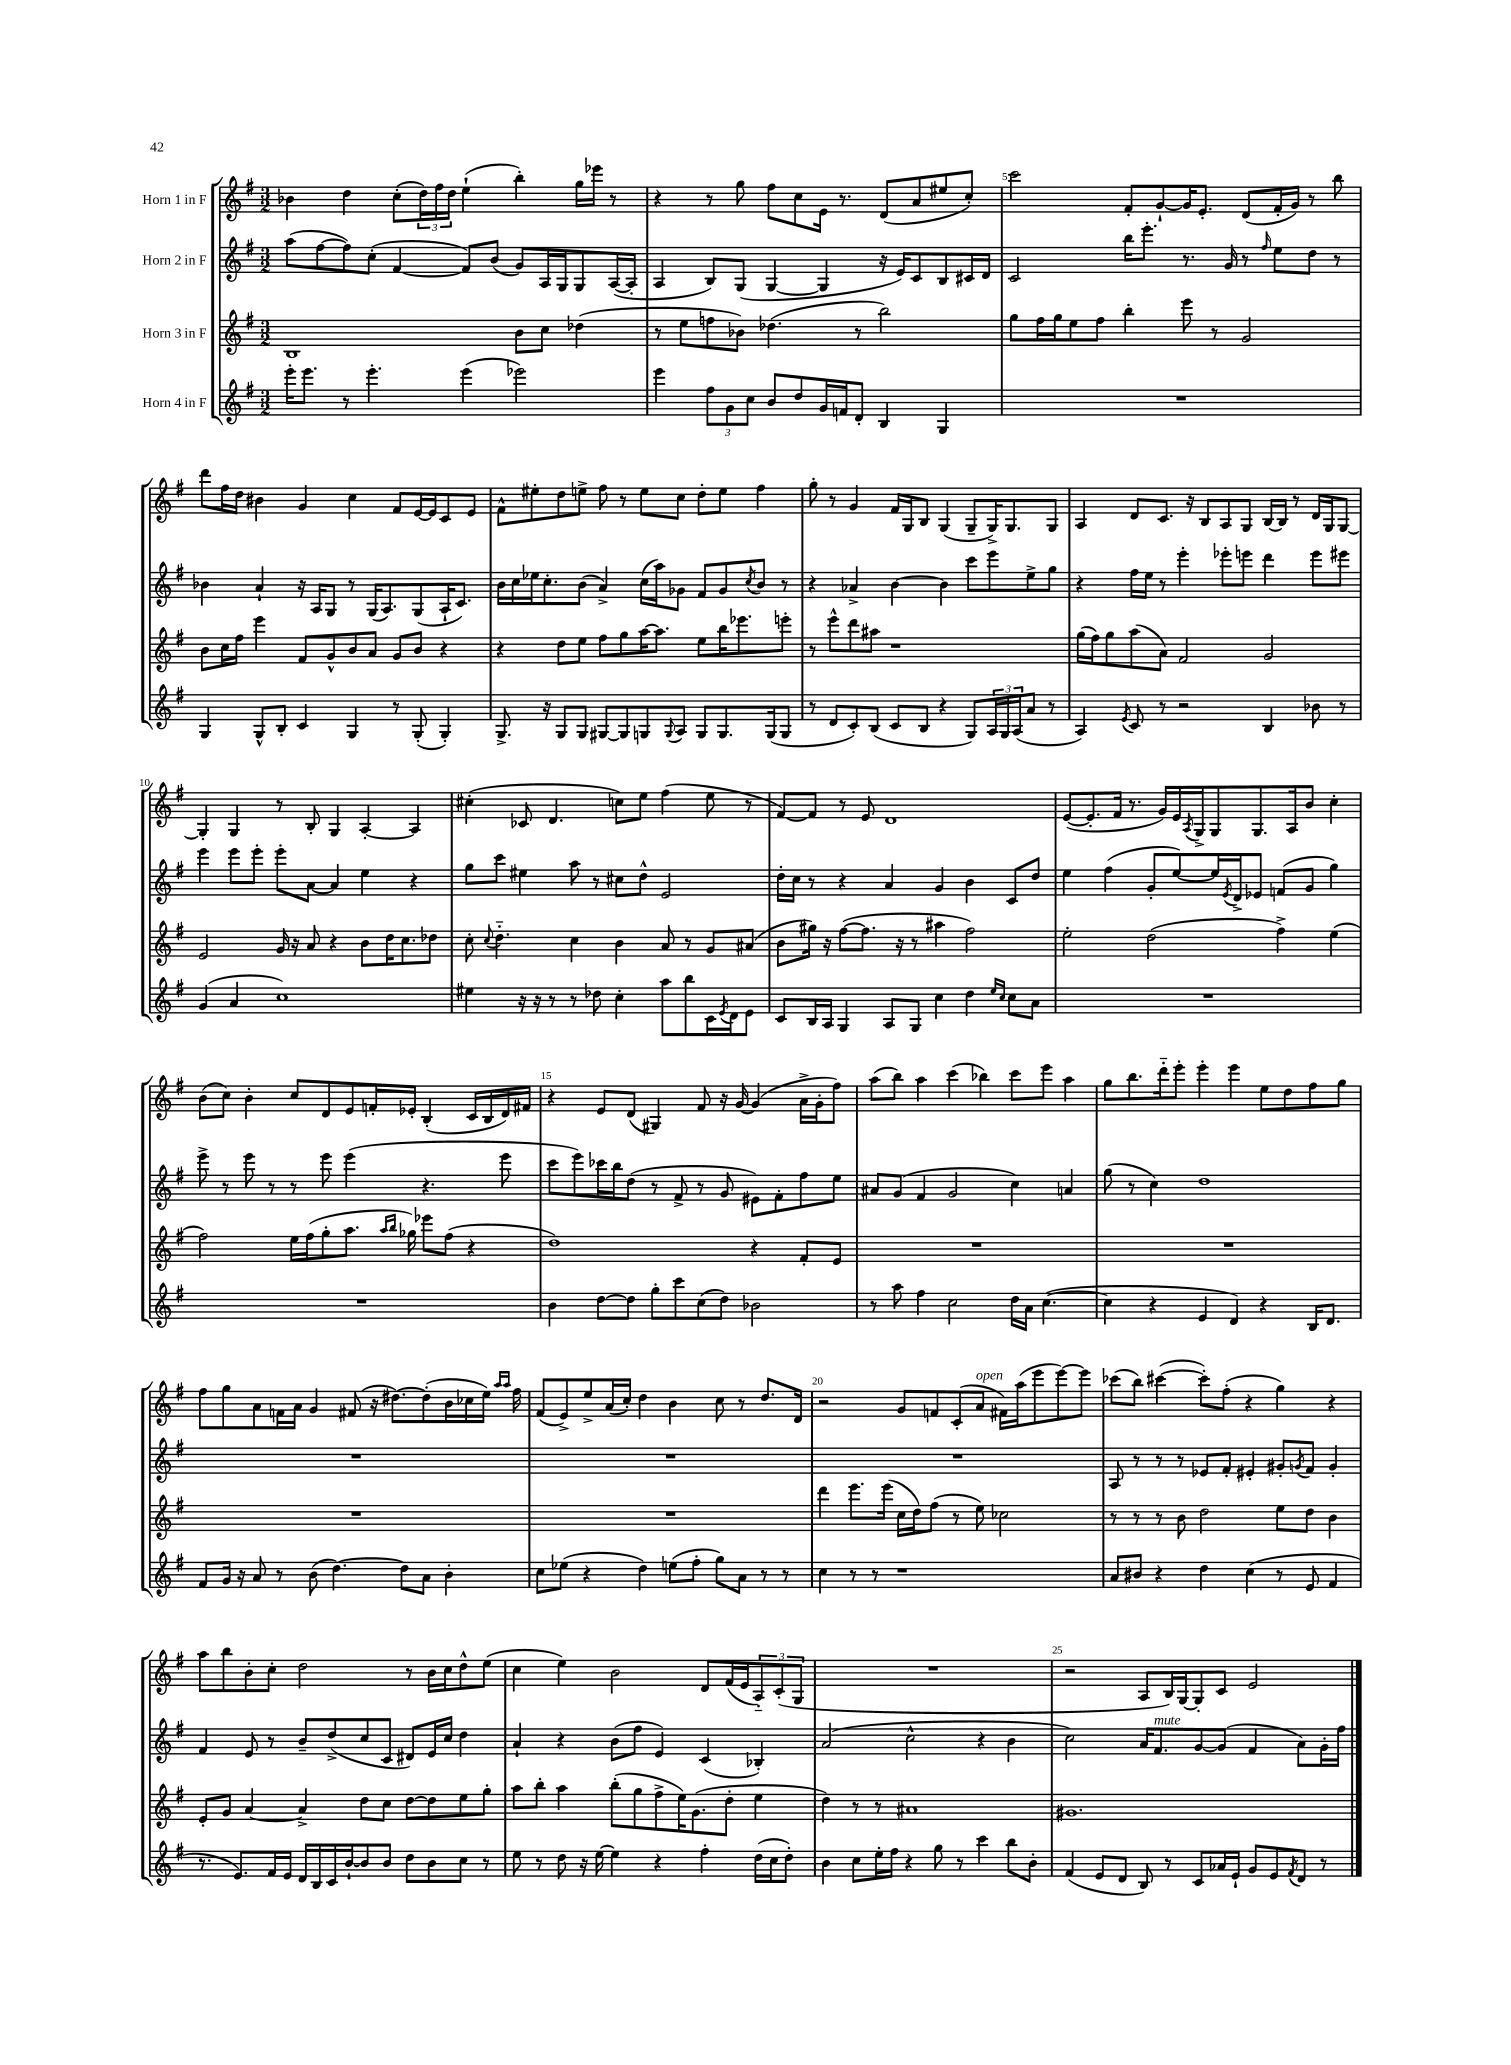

**kern	**kern	**kern	**kern
*staff4	*staff3	*staff2	*staff1
*clefG2	*clefG2	*clefG2	*clefG2
*k[f#]	*k[f#]	*k[f#]	*k[f#]
*M3/2	*M3/2	*M3/2	*M3/2
16eee'	1B	(8aa	4b-
8.eee	.	.	.
.	.	[8ff#	.
8r	.	8ff#])	4dd
4.eee'	.	(8cc'	.
.	.	[4f#	(8cc'
.	.	.	24dd)
.	.	.	24ff#
.	.	.	24dd
(4eee	.	8f#])	(4ee`
.	.	(8b	.
2eee-)	8b	8g)	4bb')
.	8cc	16A	.
.	.	16G	.
.	(4dd-	8G	16gg
.	.	.	16eee-
.	.	([16A	8r
.	.	16A']	.
=	=	=	=
4eee	8r	4A	4r
.	8ee	.	.
12ff#	8ff	8B)	8r
12g	.	.	.
.	8b-)	(8G	8gg
12cc	.	.	.
8b	(4.dd-	[4G	8ff#
8dd	.	.	8cc
16g	.	4G]	16e
16f	.	.	8.r
8d'	8r	.	.
4B	2bb)	16r	(8d
.	.	16e)	.
.	.	8c	8a
4G	.	8B	8ee#
.	.	16c#	8cc')
.	.	16d	.
=	=	=	=
1.r	8gg	2c	2ccc
.	16ff#	.	.
.	16gg	.	.
.	8ee	.	.
.	8ff#	.	.
.	4bb'	16bb	8f#'
.	.	8.eee'	.
.	.	.	[8g`
.	8eee	8.r	16g]
.	.	.	8.e'
.	8r	.	.
.	.	16g	.
.	2g	8r	(8d
.	.	16qqff#	.
.	.	8ee	16f#'
.	.	.	16g)
.	.	8dd	8r
.	.	8r	8bb
=	=	=	=
4G	8b	4b-	8ddd
.	16cc	.	16ff#
.	16ff#	.	16dd
8G^^	4eee	4a`	4b#
8B'	.	.	.
4c	8f#	16r	4g
.	.	16A	.
.	8g^^	8G	.
4G	8b	8r	4cc
.	8a	(16G	.
.	.	8.A)	.
8r	8g	.	8f#
(8G'	8b	(8G	[16e
.	.	.	16e]
4G')	4r	16A`	8c
.	.	8.c)	.
.	.	.	8e
=	=	=	=
8.G^	4r	16b	8f#^^
.	.	16cc	.
.	.	16ee-	8ee#'
16r	.	8.cc'	.
8G	8dd	.	8dd
8G	8ee	(8b	8ee^
[8G#	8ff#	4a^)	8ff#
8G#]	8gg	.	8r
8G	[16aa	(16cc	8ee
.	8.aa]	16aa)	.
8qqG	.	.	.
8A	.	8g-	8cc
8G	8ee	8f#	8dd'
8.G	16bb	8g-	8ee
.	8.eee-	.	.
.	.	8qcc	.
.	.	8b	4ff#
(16G	.	.	.
8G	8eee'	8r	.
=	=	=	=
8r	8r	4r	8gg'
8d	8eee^^	.	8r
8c')	8ddd	4a-^	4g
(8B	8aa#	.	.
8c	1r	[4b	16f#
.	.	.	16G
8B	.	.	8B
4r	.	4b]	(4G
8G)	.	8ccc	8G~
24A	.	8eee	16G^)
24G	.	.	.
.	.	.	8.G
(24A	.	.	.
8a	.	8ee^	.
8r	.	8gg	8G
=	=	=	=
4A)	(16gg	4r	4A
.	16ff#)	.	.
.	8gg	.	.
8qe	.	.	.
8c	(8aa	16ff#	8d
.	.	16ee	.
8r	8a)	8r	8.c
2r	2f#	4eee'	.
.	.	.	16r
.	.	.	8B
.	.	8eee-'	8A
.	.	8eee	8G
4B	2g	4ddd	[16B
.	.	.	16B]
.	.	.	8r
8b-	.	8eee	16d
.	.	.	16G
8r	.	8eee#	[8G
=	=	=	=
(4g	2e	4eee	4G']
4a	.	8eee	4G
.	.	8eee'	.
1cc)	16g	8eee'	8r
.	16r	.	.
.	8a	[8a	8B'
.	4r	4a]	4G
.	8b	4ee	[4A'
.	16dd	.	.
.	8.cc	.	.
.	.	4r	4A]
.	8dd-	.	.
=	=	=	=
4ee#	8cc'	8gg	(4cc#'
.	8qqcc	.	.
.	4.dd'~	8ccc	.
16r	.	4ee#	8c-
16r	.	.	.
8r	.	.	4.d
8r	4cc	8aa	.
8dd-	.	8r	.
4cc'	4b	8cc#	8cc)
.	.	8dd^^	8ee
8aa	8a	2e	(4ff#
8bb	8r	.	.
16c	8g	.	8ee
8qe	.	.	.
16d	.	.	.
8e	(8a#	.	8r
=	=	=	=
8c	8b	16dd'	[8f#)
.	.	16cc	.
16B	16gg#)	8r	8f#]
16A	16r	.	.
4G	([8ff#	4r	8r
.	8.ff#]	.	8e
8A	.	4a	1d
.	16r	.	.
8G	8r	.	.
4cc	4aa#	4g	.
4dd	2ff#)	4b	.
16qqee	.	.	.
16qqcc	.	.	.
8cc	.	8c	.
8a	.	8dd	.
=	=	=	=
1.r	2ee'	4ee	([8e
.	.	.	8.e']
.	.	(4ff#	.
.	.	.	16f#
.	.	.	8.r
.	(2dd	8g'	.
.	.	.	16g)
.	.	[8ee)	16e
.	.	.	8qA
.	.	.	16G^
.	.	16ee]	8G
.	.	8qe	.
.	.	16d^	.
.	.	8e-	8.G
.	4ff#^)	(8f	.
.	.	.	16A
.	.	8g	8b
.	(4ee	4gg)	4cc'
=	=	=	=
1.r	2ff#)	8eee^	(8b
.	.	8r	8cc)
.	.	8eee	4b'
.	.	8r	.
.	16ee	8r	8cc
.	(16ff#	.	.
.	8gg'	8eee	8d
.	8.aa	(4eee	8e
.	.	.	16f'
.	16qqaa	.	.
.	16qqbb	.	.
.	16gg-)	.	16e-'
.	8eee-	4.r	(4B'
.	(8ff#	.	.
.	4r	.	16c
.	.	.	16B
.	.	8eee	16d)
.	.	.	16f#
=	=	=	=
4b	1dd)	8ccc	4r
.	.	8eee)	.
[8dd	.	16ccc-	8e
.	.	16bb	.
8dd]	.	(8dd	(8d
8gg'	.	8r	4G#)
8ccc	.	8f#^	.
(8cc	.	8r	8f#
8dd)	.	8g	16r
.	.	.	[16g
2b-	4r	8e#)	(4g]
.	.	8f#'	.
.	8f#'	8ff#	16a^
.	.	.	16g'
.	8e	8ee	8ff#)
=	=	=	=
8r	1.r	8a#	(8aa
8aa	.	(8g	8bb)
4ff#	.	4f#	4aa
2cc	.	2g	(4ccc
.	.	.	4bb-)
16dd	.	4cc)	8ccc
16a	.	.	.
([4.cc	.	.	8eee
.	.	4a	4aa
=	=	=	=
4cc]	1.r	(8gg	8gg
.	.	8r	8.bb
4r	.	4cc)	.
.	.	.	16ddd'~
.	.	.	8eee'
4e	.	1dd	4eee'
4d)	.	.	4eee
4r	.	.	8ee
.	.	.	8dd
16B	.	.	8ff#
8.d	.	.	.
.	.	.	8gg
=	=	=	=
8f#	1.r	1.r	8ff#
16g	.	.	8gg
16r	.	.	.
8a	.	.	8a
8r	.	.	16f
.	.	.	16a
(8b	.	.	4g
[4.dd)	.	.	.
.	.	.	(8f#
.	.	.	16r
.	.	.	[8.dd#)
8dd]	.	.	.
8a	.	.	(8dd#']
4b'	.	.	16b
.	.	.	16cc-
.	.	.	16ee)
.	.	.	16qqaa
.	.	.	16qqaa
.	.	.	16ff#
=	=	=	=
8cc	1.r	1.r	(8f#
(8ee-	.	.	8e^)
4r	.	.	8ee^
.	.	.	(16a
.	.	.	16cc')
4dd)	.	.	4dd
(8ee	.	.	4b
8ff#'	.	.	.
8gg)	.	.	8cc
8a	.	.	8r
8r	.	.	8.dd
8r	.	.	.
.	.	.	16d
=	=	=	=
4cc	4ddd	1.r	2r
8r	8.eee	.	.
8r	.	.	.
.	(16eee	.	.
1r	16cc	.	8g
.	16dd)	.	.
.	(8ff#	.	8f
.	8r	.	(8c'
.	8ee)	.	8a
.	2cc-	.	16f#)
.	.	.	(16aa
.	.	.	8eee
.	.	.	[8eee)
.	.	.	8eee]
=	=	=	=
8a	8r	8A	(8ccc-
8b#	8r	8r	8bb)
4r	8r	8r	([4ccc#
.	8b	8r	.
4dd	2dd	8e-	8ccc#'])
.	.	8f#'	(8ff#'
(4cc	.	4e#'	4r
8r	8ee	8g#'	4gg)
.	.	8qg	.
8e	8dd	8f#	.
4f#	4b	4g'	4r
=	=	=	=
8.r	8e'	4f#	8aa
.	8g	.	8bb
8.e)	.	.	.
.	[4a	8e	8b'
16f#	.	8r	8cc'
16e	.	.	.
16d	4a^]	8b~	2dd
16B	.	.	.
16c	.	(8dd^	.
[16b`	.	.	.
8b]	8dd	8cc	.
8b	8cc	8c	.
8dd	[8dd	8d#)	8r
8b	8dd]	16e	16b
.	.	16cc	16cc
8cc	8ee	4dd	8dd^^
8r	8gg'	.	(8ee
=	=	=	=
8ee	8aa	4a`	4cc
8r	8bb'	.	.
8dd	4aa	4r	4ee)
16r	.	.	.
[16ee	.	.	.
4ee]	(8bb'	(8b	2b
.	8gg	8ff#	.
4r	8ff#^	4e)	.
.	16ee)	.	.
.	(8.g	.	.
4ff#'	.	(4c	8d
.	8dd'	.	(16f#
.	.	.	16e
(16dd	4ee	4B-')	12A'~)
16cc	.	.	.
.	.	.	(12c'
8dd')	.	.	.
.	.	.	12G
=	=	=	=
4b	4dd)	(2a	1.r
8cc	8r	.	.
16ee'	8r	.	.
16ff#	.	.	.
4r	1a#	2cc^^	.
8gg	.	.	.
8r	.	.	.
4ccc	.	4r	.
8bb	.	4b	.
8b'	.	.	.
=	=	=	=
(4f#	1.g#	2cc)	2r
8e	.	.	.
8d	.	.	.
8B)	.	16a	8A
.	.	8.f#	.
8r	.	.	16B)
.	.	.	[16G
8c	.	[8g	8G']
16a-	.	(8g]	8c
16e`	.	.	.
8g	.	4f#	2e
8e	.	.	.
8qf#	.	.	.
8d	.	8a)	.
8r	.	16g'	.
.	.	16ff#	.
==	==	==	==
*-	*-	*-	*-
